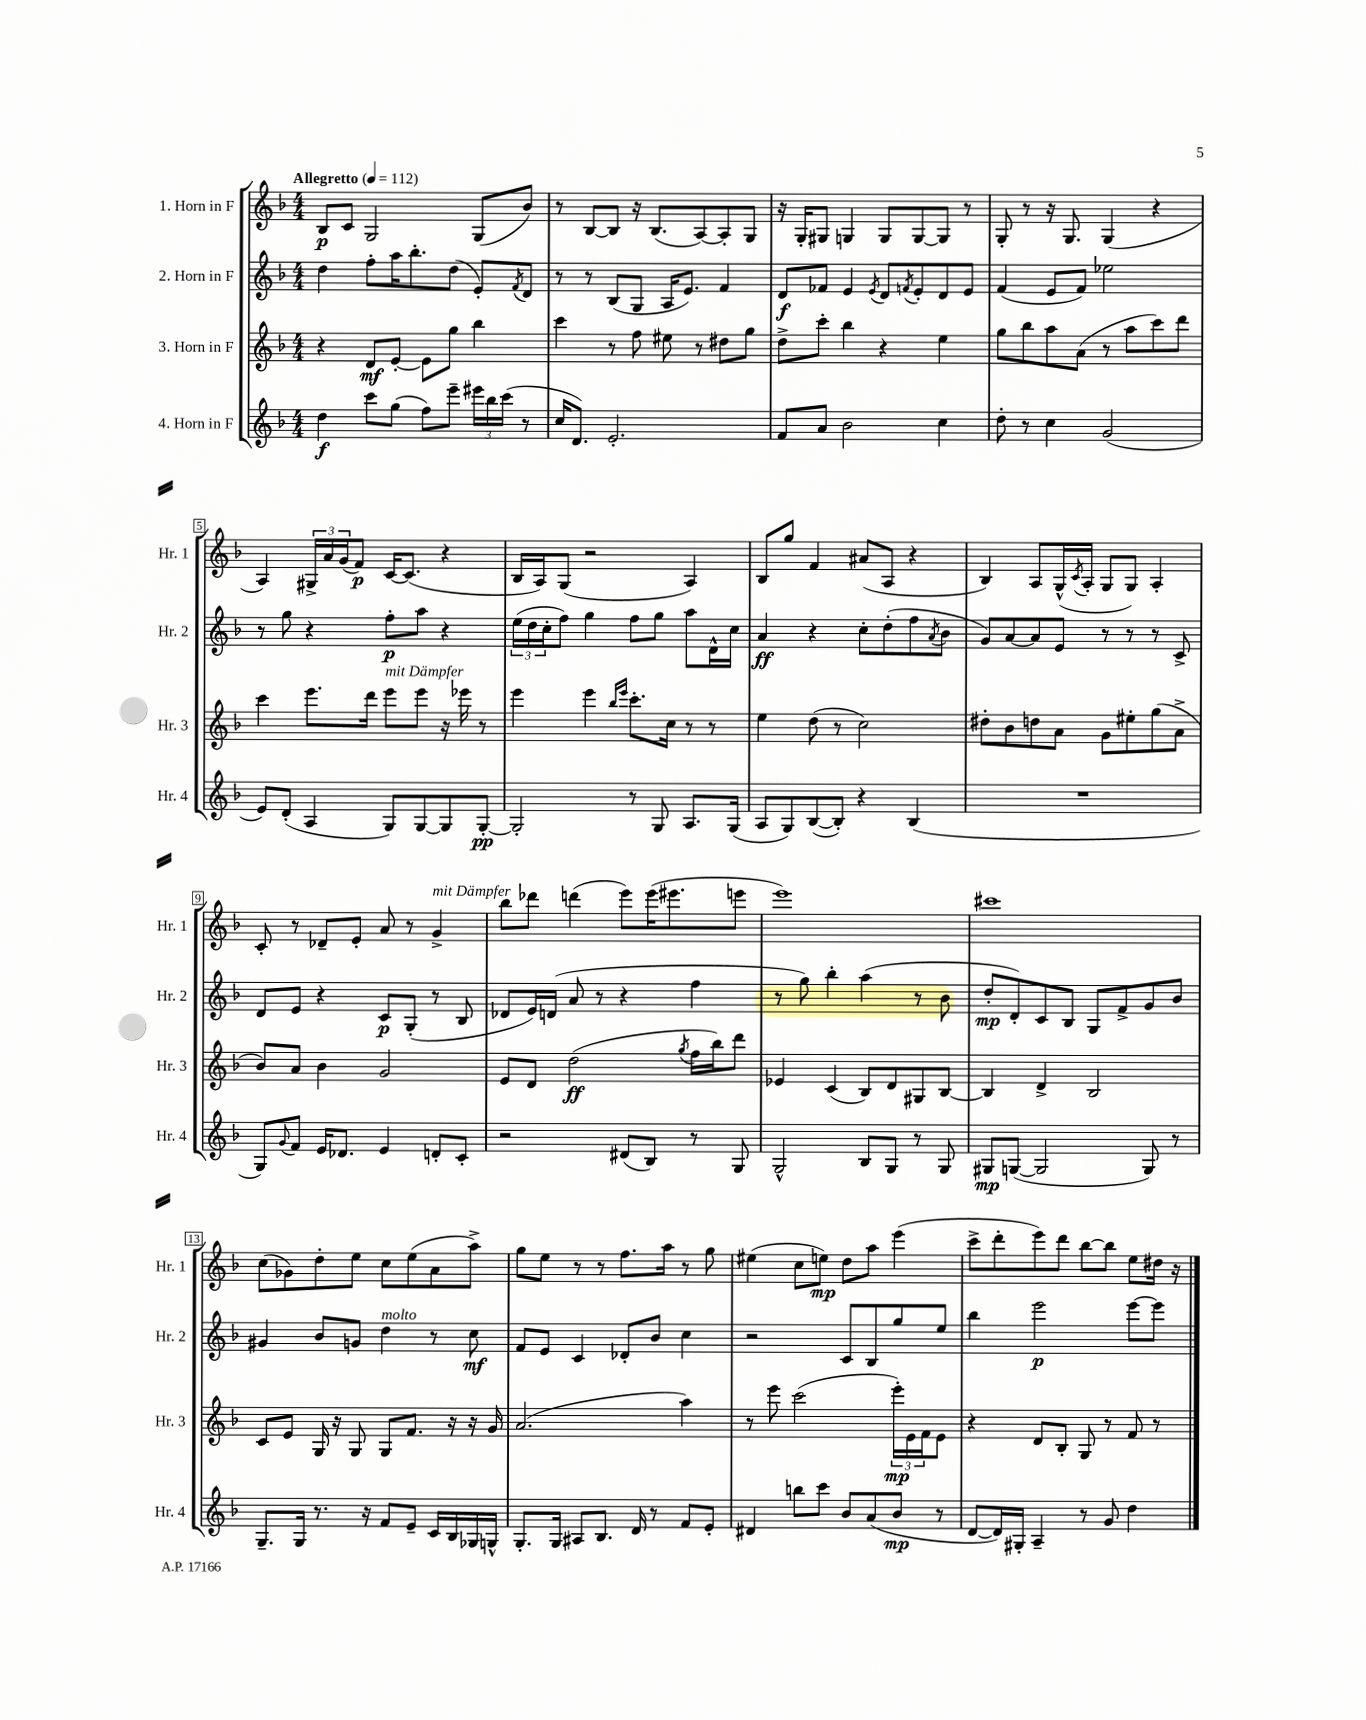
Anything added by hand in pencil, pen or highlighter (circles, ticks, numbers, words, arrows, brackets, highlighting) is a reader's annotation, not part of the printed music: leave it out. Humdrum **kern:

**kern	**kern	**kern	**kern
*staff4	*staff3	*staff2	*staff1
*clefG2	*clefG2	*clefG2	*clefG2
*k[b-]	*k[b-]	*k[b-]	*k[b-]
*M4/4	*M4/4	*M4/4	*M4/4
*MM112	*MM112	*MM112	*MM112
4dd\	4r	4dd\	8B-/L
.	.	.	8c/J
8ccc\L	8d/L	8ff'\L	2G/
(8gg\J	[8e'/J	16aa\K	.
.	.	8.bb-'\	.
8ff\L)	8e\]L	.	.
8eee~\J	8gg\J	(8dd\J	.
24eee#\LL	4bb-\	8e'/L)	(8G/L
24bb-\	.	.	.
(24ccc\JJ	.	.	.
.	.	8qf/	.
8r	.	8d/J	8b-/J)
=	=	=	=
16cc/LK	4ccc\	8r	8r
8.d/J)	.	.	.
.	.	8r	[8B-/L
2.e'/	8r	(8B-/L	8B-/]J
.	8ff\	8G/J	16r
.	.	.	(8.B-/L
.	8ee#\	16A/LK	.
.	.	8.e/J)	.
.	8r	.	[8A/)
.	8dd#\L	4f/	8A'/]
.	8gg\J	.	8G/J
=	=	=	=
8f/L	8dd^\L	8d/L	16r
.	.	.	16G'/LK
8a/J	8ccc'\J	8f-/J	8G#/J
2b-\	4bb-\	4e/	4G/
.	.	8qe/	.
.	4r	8d/L	8G/L
.	.	8qf/	.
.	.	8e'/	[8G/
4cc\	4ee\	8d/	8G/]J
.	.	8e/J	8r
=	=	=	=
8dd'\	8gg\L	(4f/	8G'/
8r	8bb-\	.	8r
4cc\	8aa\	8e/L	16r
.	.	.	8.G/
.	(8a\J	8f/J)	.
(2g/	8r	2ee-\	(4G/
.	8aa\L	.	.
.	8ccc\)	.	4r
.	8ddd\J	.	.
=	=	=	=
8e/L)	4ccc\	8r	4A/)
(8d'/J	.	8gg\	.
4A/	8.eee\L	4r	24G#^/LL
.	.	.	24a/
.	.	.	(24g/J
.	.	.	8f/J)
.	16ddd\Jk	.	.
8G/L)	8eee\L	8ff'\L	[16c/LK
.	.	.	(8.c/]J
[8G/	8eee\J	8aa\J	.
8G/]	16r	4r	4r
.	16eee-\	.	.
[8G'/J	8r	.	.
=	=	=	=
2G'/]	4eee\	(24ee\LL	16B-/LL
.	.	24dd\	.
.	.	.	16A/J)
.	.	24cc'\J	.
.	.	8ff\J)	(8G/J
.	4eee\	4gg\	2r
.	16qqbb-/LL	.	.
.	16qqeee/JJ	.	.
8r	8.ccc'\L	8ff\L	.
8G/	.	8gg\J	.
.	16cc\Jk	.	.
8.A/L	8r	8aa\L	4A/)
.	8r	16d^^\L	.
(16G/Jk	.	16cc\JJ	.
=	=	=	=
8A/L	4ee\	4a/	8B-/L
8G/)	.	.	8gg/J
([8B-/	(8dd\	4r	4f/
8B-'/]J)	8r	.	.
4r	2cc\)	8cc'\L	(8a#/L
.	.	(8dd'\	8A/J
(4B-/	.	8ff\	4r
.	.	8qa/	.
.	.	8b-\J	.
=	=	=	=
1r	8dd#'\L	8g/L)	4B-/)
.	8b-\	[8a/	.
.	8dd\	8a/]	8A/L
.	8a\J	8e/J	(16G^^/L
.	.	.	8qc/
.	.	.	16A'/JJ
.	8g\L	8r	8G/L
.	8ee#'\	8r	8G/J)
.	(8gg\	8r	4A'/
.	8a^\J	8c^/	.
=	=	=	=
8G/L)	8b-/L)	8d/L	8c'/
8qqg/	.	.	.
8f/J	8a/J	8e/J	8r
16e/LK	4b-\	4r	8d-~/L
8.d-/J	.	.	.
.	.	.	8e'/J
4e/	2g/	8c/L	8a/
.	.	(8G'/J	8r
8d'/L	.	8r	4g^/
8c'/J	.	8B-/	.
=	=	=	=
2r	8e/L	8d-/L	8bb-\L
.	8d/J	16e/L)	8ddd-\J
.	.	(16d/JJ	.
.	(2dd\	8a/	(4ddd\
.	.	8r	.
(8d#/L	.	4r	8eee\L)
8B-/J)	.	.	(16eee\K
.	.	.	8.eee#\
.	8qgg/	.	.
8r	16ff\LL	4ff\	.
.	16bb-\J)	.	.
8G/	8ddd\J	.	8eee\J
=	=	=	=
2G^^/	4e-/	8r	1eee)
.	.	8gg\)	.
.	(4c/	4bb-'\	.
8B-/L	8B-/L)	(4aa\	.
8G/J	8d/	.	.
8r	8G#/	8r	.
8G/	[8B-/J	8b-\	.
=	=	=	=
8G#/L	4B-/]	8dd'/L	1ccc#
([8G/J	.	8d'/)	.
2G/]	4d^/	8c/	.
.	.	8B-/J	.
.	2B-/	8G/L	.
.	.	8f^/	.
8G/)	.	8g/	.
8r	.	8b-/J	.
=	=	=	=
8.G~/L	8c/L	4g#/	(8cc\L
.	8e/J	.	8g-\)
16G/Jk	.	.	.
8.r	16G/	8b-/L	8dd'\
.	16r	.	.
.	8G/	8g/J	8ee\J
16r	.	.	.
8f/L	8G/L	4dd\	8cc\L
8e~/J	8.f/J	.	(8ee\
16c/LL	.	8r	8a\
16B-/	16r	.	.
16G-/	16r	8cc\	8aa^\J)
16G^^/JJ	16g/	.	.
=	=	=	=
8.G'/L	(2.a/	8f/L	8gg\L
.	.	8e/J	8ee\J
16G/Jk	.	.	.
8A#/L	.	4c/	8r
8.B-/J	.	.	8r
.	.	8d-'/L	8.ff\L
16d/	.	.	.
8r	.	8b-/J	.
.	.	.	16aa\Jk
8f/L	4aa\)	4cc\	8r
8e'/J	.	.	8gg\
=	=	=	=
4d#/	8r	2r	(4ee#\
.	8eee\	.	.
8bb\L	(2ccc\	.	8cc\L
8ccc\J	.	.	8ee\J)
8b-/L	.	8c/L	8dd\L
(8a/	.	8B-/	8aa\J
8b-/J	24eee'\LL)	8gg/	(4eee\
.	24e\	.	.
.	24f\J	.	.
8r	8e\J	8ee/J	.
=	=	=	=
[8d/L	4r	4bb-\	8ccc^\L
16d/]L)	.	.	8ddd'\
16G#'/JJ	.	.	.
4A~/	8d/L	2eee\	8eee\)
.	8B-'/J	.	8ddd\J
8r	8G/	.	[8bb-\L
8g/	8r	.	8bb-\]J
4dd\	8f/	[8eee\L	8ee\L
.	8r	8eee\]J	16dd#\Jk
.	.	.	16r
==	==	==	==
*-	*-	*-	*-
